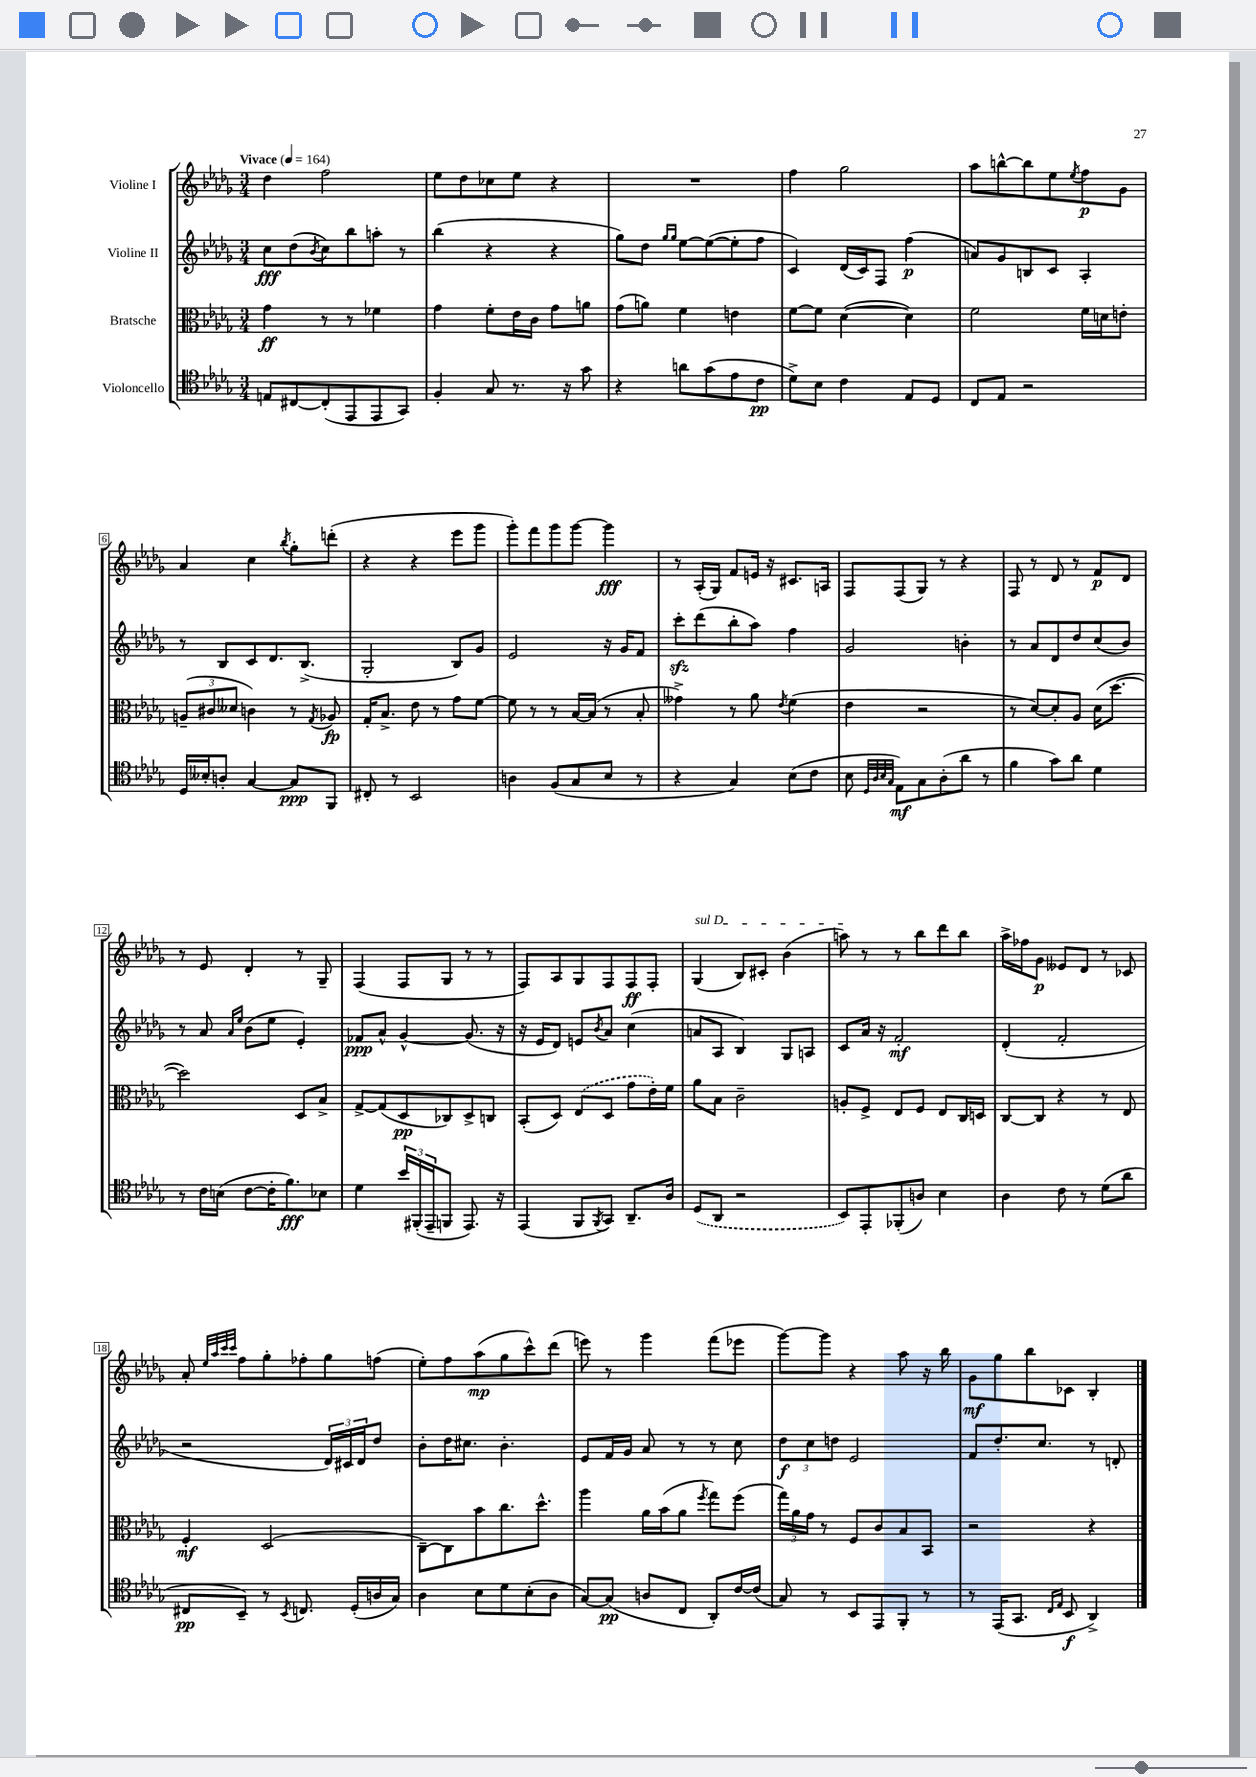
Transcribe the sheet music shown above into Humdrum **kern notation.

**kern	**kern	**kern	**kern
*staff4	*staff3	*staff2	*staff1
*clefC4	*clefC3	*clefG2	*clefG2
*k[b-e-a-d-g-]	*k[b-e-a-d-g-]	*k[b-e-a-d-g-]	*k[b-e-a-d-g-]
*M3/4	*M3/4	*M3/4	*M3/4
*MM164	*MM164	*MM164	*MM164
8E	4g-	8cc	4dd-
[8C#	.	(8dd-	.
.	.	8qb-	.
(8C#']	8r	8cc)	2ff
8EE-	8r	8bb-	.
8EE-	4f-	8aa'	.
8GG-)	.	8r	.
=	=	=	=
4F'	4g-	(4bb-	8ee-
.	.	.	8dd-
8G-	8f'	4r	8cc-
8.r	16e-	.	8ee-
.	16c	.	.
.	8g-	4r	4r
16r	.	.	.
8g-	8a	.	.
=	=	=	=
4r	(8g-	8gg-)	2.r
.	8a)	8dd-	.
.	.	16qqgg-	.
.	.	16qqgg-	.
8a	4f	[8ee-	.
(8g-	.	(8ee-_	.
8e-	4e	8ee-']	.
8c	.	8ff	.
=	=	=	=
8d-^)	[8f	4c)	4ff
8B-	8f]	.	.
4c	([4d-	(16d-	2gg-
.	.	16c)	.
.	.	8F	.
8E-	4d-])	(4ff	.
8D-	.	.	.
=	=	=	=
8C	2f	8a)	8aa-
8E-	.	8g-	[8bb^^
2r	.	8B	8bb]
.	.	8c	8ee-
.	.	.	8qee-
.	16f	4A-'	8ff
.	16d	.	.
.	8e'	.	8g-
=	=	=	=
16D-	(12A~	8r	4a-
16B--'	.	.	.
.	12c#	.	.
8A'	.	8B-	.
.	12d--	.	.
[4G-	4c)	8c	4cc
.	.	8.d-	.
.	.	.	8qbb-
8G-]	8r	.	8gg-'
.	.	(8.B-^	.
.	8qG-	.	.
8FF	8A-	.	(8ddd'
=	=	=	=
8C#'	16G-'	2G-'	4r
.	8.B-^	.	.
8r	.	.	.
2BB-	8e-	.	4r
.	8r	.	.
.	8g-	8B-)	8eee-
.	[8f	8g-	8ggg-
=	=	=	=
4A	8f]	2e-	8ggg-')
.	8r	.	8fff
(8F	8r	.	8ggg-
8G-	[16B-	.	[8ggg-
.	(16B-]	.	.
8B-	8r	16r	4ggg-]
.	.	16g-	.
8r	8B-'	8f	.
=	=	=	=
4r	4g--^)	8ccc'	8r
.	.	(8ddd-	(16A-'
.	.	.	16G-)
4G-)	8r	8bb-'	8f
.	8a-	8aa-)	16e
.	.	.	16r
.	8qe-	.	.
(8B-	(4f	4ff	8.c#
8c	.	.	.
.	.	.	16A
=	=	=	=
8B-	4e-	2g-	8F
32qqD-	.	.	.
32qqA-	.	.	.
32qqB-	.	.	.
32qqG-	.	.	.
8E-)	.	.	(8F
8G-	2r	.	8G-)
(8A-'	.	.	8r
8a-	.	4b'	4r
8r	.	.	.
=	=	=	=
4f	8r	8r	8F
.	[8d-)	8a-	8r
8g-)	8d-']	8d-	8d-
8a-	8A-	8dd-	8r
4d-	(16d-	(8cc	8f
.	[8.dd-	.	.
.	.	8b-)	8d-
=	=	=	=
8r	2dd-])	8r	8r
16c	.	8a-	8e-
(16B	.	.	.
.	.	16qqa-	.
.	.	16qqee-	.
[8c	.	(8b-	4d-'
16c']	.	8ee-	.
8.f)	.	.	.
.	8D-	4e-')	8r
8B-	8B-^	.	8G-~
=	=	=	=
4d-	[8G-^	8f-	(4F
.	(8G-]	8a-^^	.
24b-	8D-	[4g-^^	8F
(24FF#'	.	.	.
24EE-~	.	.	.
8FF	8C-)	.	8G-
8.EE-)	8D-^	(8.g-]	8r
.	8C	.	8r
16r	.	16r	.
=	=	=	=
(4EE-	(8BB-'	16r	8F)
.	.	16e-	.
.	8D-)	8d-)	8A-
8FF	(8E-	8e	8G-
8qFF	.	8qb-	.
8GG-)	8D-	8a-	8F
8.AA-~	8g-	(4cc	8F
.	16e-')	.	8F'
16A-	16f	.	.
=	=	=	=
(8D-	8a-	8a	(4G-
8AA-	8B-	8A-	.
2r	2c~	4B-)	8B-)
.	.	.	8c#'
.	.	8G-	(4b-
.	.	8A	.
=	=	=	=
8BB-)	8A'	8c	8aa)
8EE-'	8F^	16a-	8r
.	.	16r	.
(8FF-'	8E-	2f'	8r
8A)	8F	.	8bb-
4B-	8E-	.	8ddd-
.	16C	.	8bb-
.	16D	.	.
=	=	=	=
4A-	[8C	(4d-'	16aa-^
.	.	.	16ff-
.	8C]	.	8g-
8c	4r	2f'	8e--
8r	.	.	8d-
(8d-	8r	.	8r
8a-	8E-	.	8c-
=	=	=	=
8C#	4F'	2r	8a-'
.	.	.	32qqee-
.	.	.	32qqaa-
.	.	.	32qqccc
.	.	.	32qqccc
8BB-~)	.	.	8ff
8r	(2D-	.	8gg-'
8qBB-	.	.	.
8.C	.	.	8ff-'
.	.	24d-)	8gg-
.	.	24c#	.
(16D-'	.	.	.
.	.	24d-	.
16A	.	8dd-	(8ff
16G-)	.	.	.
=	=	=	=
4A-	[8C~)	8b-'	8ee-')
.	8C]	16dd-	8ff
.	.	8.cc#	.
8B-	8b-	.	(8aa-
8d-	8.cc	4.b-'	8gg-
(8B-'	.	.	8ccc^^)
.	8.dd-^^	.	.
8A-	.	.	(8ddd-
=	=	=	=
[8G-)	4aa-	8e-	8eee)
(8G-]	.	16f	8r
.	.	16g-	.
8A	16a-	8a-	4ggg-
.	(16b-	.	.
8C	8a-	8r	.
.	8qff	.	.
8AA-')	8gg-)	8r	(8fff
[16c	(8ff	8cc	8eee-
(16c]	.	.	.
=	=	=	=
8G-)	24gg-)	12dd-	[8ggg-)
.	24a-	.	.
.	24g-	12cc	.
8r	8r	.	8ggg-]
.	.	12dd	.
8BB-	8F	2e-	4r
8EE-	8c	.	.
8FF'	8B-	.	8aa-
8r	8BB-	.	16r
.	.	.	16bb-
=	=	=	=
8r	2r	8f	8g-
(16EE-	.	8.dd-'	8gg-
8.GG-	.	.	.
.	.	.	8bb-
.	.	8.cc	.
16qqC	.	.	.
16qqE-	.	.	.
8BB-	.	.	8c-
4AA-^)	4r	8r	4B-'
.	.	8d'	.
==	==	==	==
*-	*-	*-	*-
